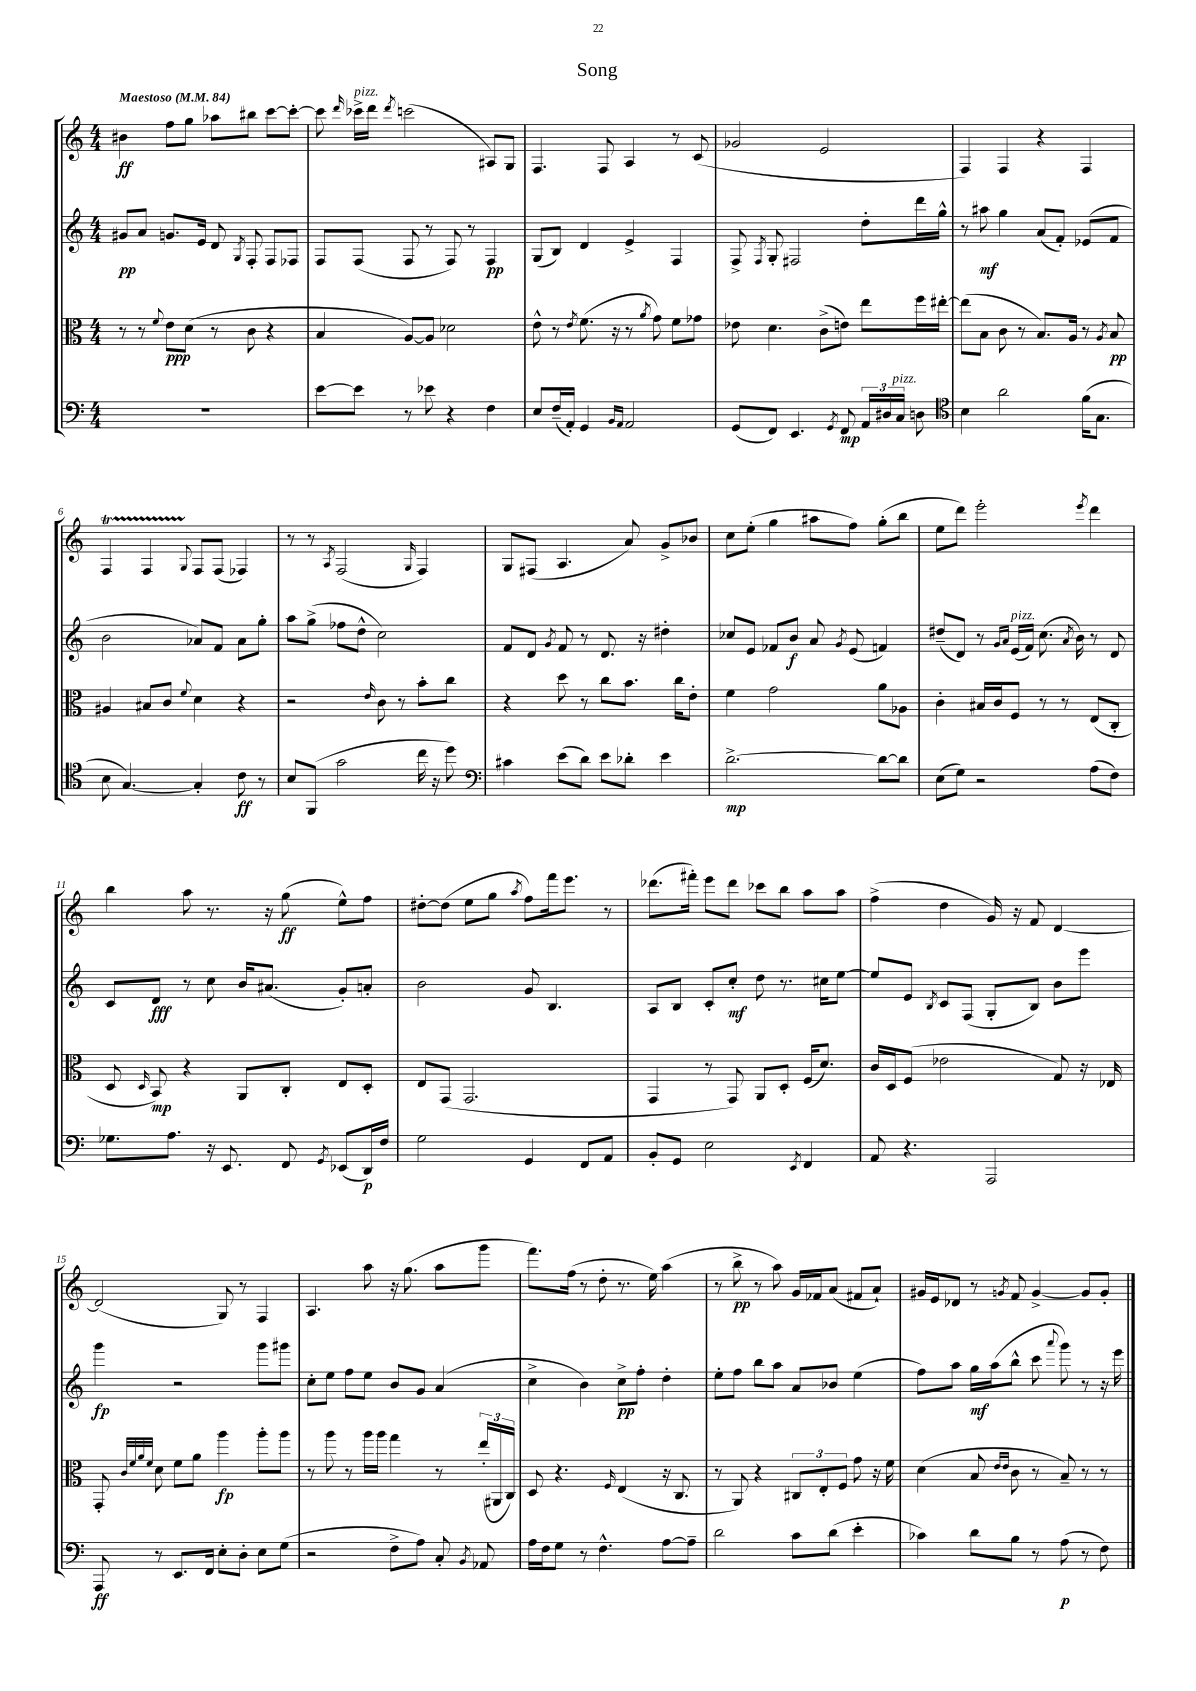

**kern	**kern	**kern	**kern
*staff4	*staff3	*staff2	*staff1
*clefF4	*clefC3	*clefG2	*clefG2
*k[]	*k[]	*k[]	*k[]
*M4/4	*M4/4	*M4/4	*M4/4
*MM84	*MM84	*MM84	*MM84
1r	8r	8g#	4b#
.	8r	8a	.
.	8qqf	.	.
.	8e	8.g	8ff
.	(8d	.	8gg
.	.	16e	.
.	8r	8d	8aa-
.	.	8qG	.
.	8c	8F'	8bb#
.	4r	8F	[8ccc
.	.	8F-	8ccc'_
=	=	=	=
[8e	4B	8F	8ccc]
.	.	.	16qqddd
8e]	.	(8F	16ccc-^
.	.	.	16ddd
.	.	.	8qddd
8r	[8A)	8F	(2ccc
8e-	8A]	8r	.
4r	2d-	8F)	.
.	.	8r	.
4F	.	4F	8A#)
.	.	.	8G
=	=	=	=
8E	8e^^	(8G	4.F
(16F~	8r	8B)	.
16AA')	.	.	.
.	8qe	.	.
4GG	(8.f	4d	.
.	.	.	8F
.	16r	.	.
16qqBB	.	.	.
16qqAA	.	.	.
2AA	8r	4e^	4A
.	8qa	.	.
.	8g)	.	.
.	8f	4F	8r
.	8g-	.	(8c
=	=	=	=
(8GG	8e-	8F^	2g-
.	.	8qF	.
8FF)	4.d	8G'	.
4.EE	.	2F#	.
.	(8c^	.	2e
8qGG	.	.	.
8FF	8e)	.	.
24AA	8ee	8dd'	.
24D#	.	.	.
24C	.	.	.
8D	16ff	16ddd	.
.	[16ee#'	16gg^^	.
=	=	=	=
*clefC4	*	*	*
4B	(8ee#]	8r	4F)
.	8B	8aa#	.
2a	8c	4gg	4F
.	8r	.	.
.	8.B)	(8a	4r
.	.	8f')	.
.	16A	.	.
(16f	8r	(8e-	4F
8.G	.	.	.
.	8qA	.	.
.	8B	8f	.
=	=	=	=
8B	4A#	2b	4F
[4.G)	.	.	.
.	8B#	.	4F
.	8c	.	.
.	8qqf	.	8qqG
4G']	4d	8a-)	8F
.	.	8f	(8F
8c	4r	8a-	4F-)
8r	.	8gg'	.
=	=	=	=
8B	2r	8aa	8r
(8FF	.	(8gg^	8r
.	.	.	8qA
2g	.	8ff-	(2F
.	.	8dd^^	.
.	16qqe	.	.
.	8c	2cc)	.
.	8r	.	.
.	.	.	16qqG
16cc	8b'	.	4F)
16r	.	.	.
8dd)	8cc	.	.
=	=	=	=
*clefF4	*	*	*
4c#	4r	8f	8G
.	.	8d	(8F#
.	.	8qg	.
(8e	8dd	8f	4.A
8d)	8r	8r	.
8e	8cc	8.d	.
8d-'	8.b	.	8a)
.	.	16r	.
4e	.	4dd#'	8g^
.	16cc	.	.
.	8e'	.	8b-
=	=	=	=
[2.d^	4f	8cc-	8cc
.	.	8e	(8ee'
.	2g	8f-	4gg
.	.	8b	.
.	.	8a	8aa#
.	.	8qg	.
.	.	(8e	8ff)
8d_	8a	4f)	(8gg'
8d]	8A-	.	8bb
=	=	=	=
(8E	4c'	(8dd#~	8ee
8G)	.	8d)	8ddd)
2r	16B#	8r	2eee'
.	16c	.	.
.	.	16qqg	.
.	.	16qqa	.
.	8F	(16e	.
.	.	16f)	.
.	8r	(8.cc	.
.	8r	.	.
.	.	8qa	.
.	.	16b)	.
.	.	.	8qeee
(8A	(8E	8r	4ddd
8F)	8C'	8d	.
=	=	=	=
8.G-	8D	8c	4bb
.	16qqD	.	.
.	8BB)	8d	.
8.A	.	.	.
.	4r	8r	8aa
16r	.	8cc	8.r
8.EE	.	.	.
.	8AA	16b	.
.	.	(8.a#	16r
8FF	8C'	.	(8gg
8qGG	.	.	.
(8EE-	8E	8g')	8ee^^)
16DD)	8D'	8a'	8ff
16F	.	.	.
=	=	=	=
2G	8E	2b	[8dd#'
.	(8GG	.	(8dd#]
.	2.GG	.	8ee
.	.	.	8gg
.	.	.	8qaa
4GG	.	8g	8ff)
.	.	4.B	16fff
.	.	.	8.eee
8FF	.	.	.
8AA	.	.	8r
=	=	=	=
8BB'	4GG	8A	(8.ddd-
8GG	.	8B	.
.	.	.	16fff#')
2E	8r	8c'	8eee
.	8GG)	8cc'	8ddd-
.	8AA	8dd	8ccc-
.	8D'	8.r	8bb
8qEE	.	.	.
4FF	(16F	.	8aa
.	8.d)	16cc#	.
.	.	[8ee	8aa
=	=	=	=
8AA	16c	8ee]	(4ff^
.	16D	.	.
4.r	(8F	8e	.
.	.	8qB	.
.	2e-	8c	4dd
.	.	(8F	.
2AAA	.	8G'	16g)
.	.	.	16r
.	.	8B)	8f
.	8G)	8b	[4d
.	16r	8eee	.
.	16E-	.	.
=	=	=	=
8AAA	8GG'	4ggg	(2d]
.	32qqc	.	.
.	32qqf	.	.
.	32qqa	.	.
.	32qqf	.	.
8r	8d	.	.
8.EE	8f	2r	.
.	8a	.	.
16FF	.	.	.
8E'	4aa	.	8G)
8D'	.	.	8r
8E	8aa'	8ggg	4F
(8G	8aa	8ggg#	.
=	=	=	=
2r	8r	8cc'	4.A
.	8aa	8ee	.
.	8r	8ff	.
.	16aa	8ee	8aa
.	16aa	.	.
8F^	4gg	8b	16r
.	.	.	(8.gg
8A)	.	8g	.
8C'	8r	(4a	8aa
8qBB	.	.	.
8AA-	(24ee'	.	8ggg
.	24AA#	.	.
.	24C)	.	.
=	=	=	=
16A	8D	4cc^	8.fff)
16F	.	.	.
8G	4.r	.	.
.	.	.	(16ff
8r	.	4b)	8r
4.F^^	.	.	8dd'
.	16qqF	.	.
.	(4E	8cc^	8.r
.	.	8ff'	.
.	.	.	16ee)
[8A	16r	4dd'	(4aa
.	8.C	.	.
8A~]	.	.	.
=	=	=	=
2d	8r	8ee'	8r
.	8AA)	8ff	8bb^
.	4r	8bb	8r
.	.	8aa	8aa)
8c	12C#	8a	16g
.	.	.	16f-
.	12E'	.	.
(8d	.	8b-	(8a
.	12F	.	.
4e'	8g	(4ee	8f#
.	16r	.	8a`)
.	16f	.	.
=	=	=	=
4c-)	(4d	8ff)	16g#
.	.	.	16e
.	.	8aa	8d-
8d	8B	16gg	8r
.	.	(16aa	.
.	16qqe	.	.
.	16qqe	.	8qg
8B	8c	8bb^^	8f
8r	8r	8ccc	[4g^
.	.	8qqaaa	.
(8A	8B~)	8ggg)	.
8r	8r	8r	8g]
8F)	8r	16r	8g'
.	.	16eee	.
==	==	==	==
*-	*-	*-	*-
